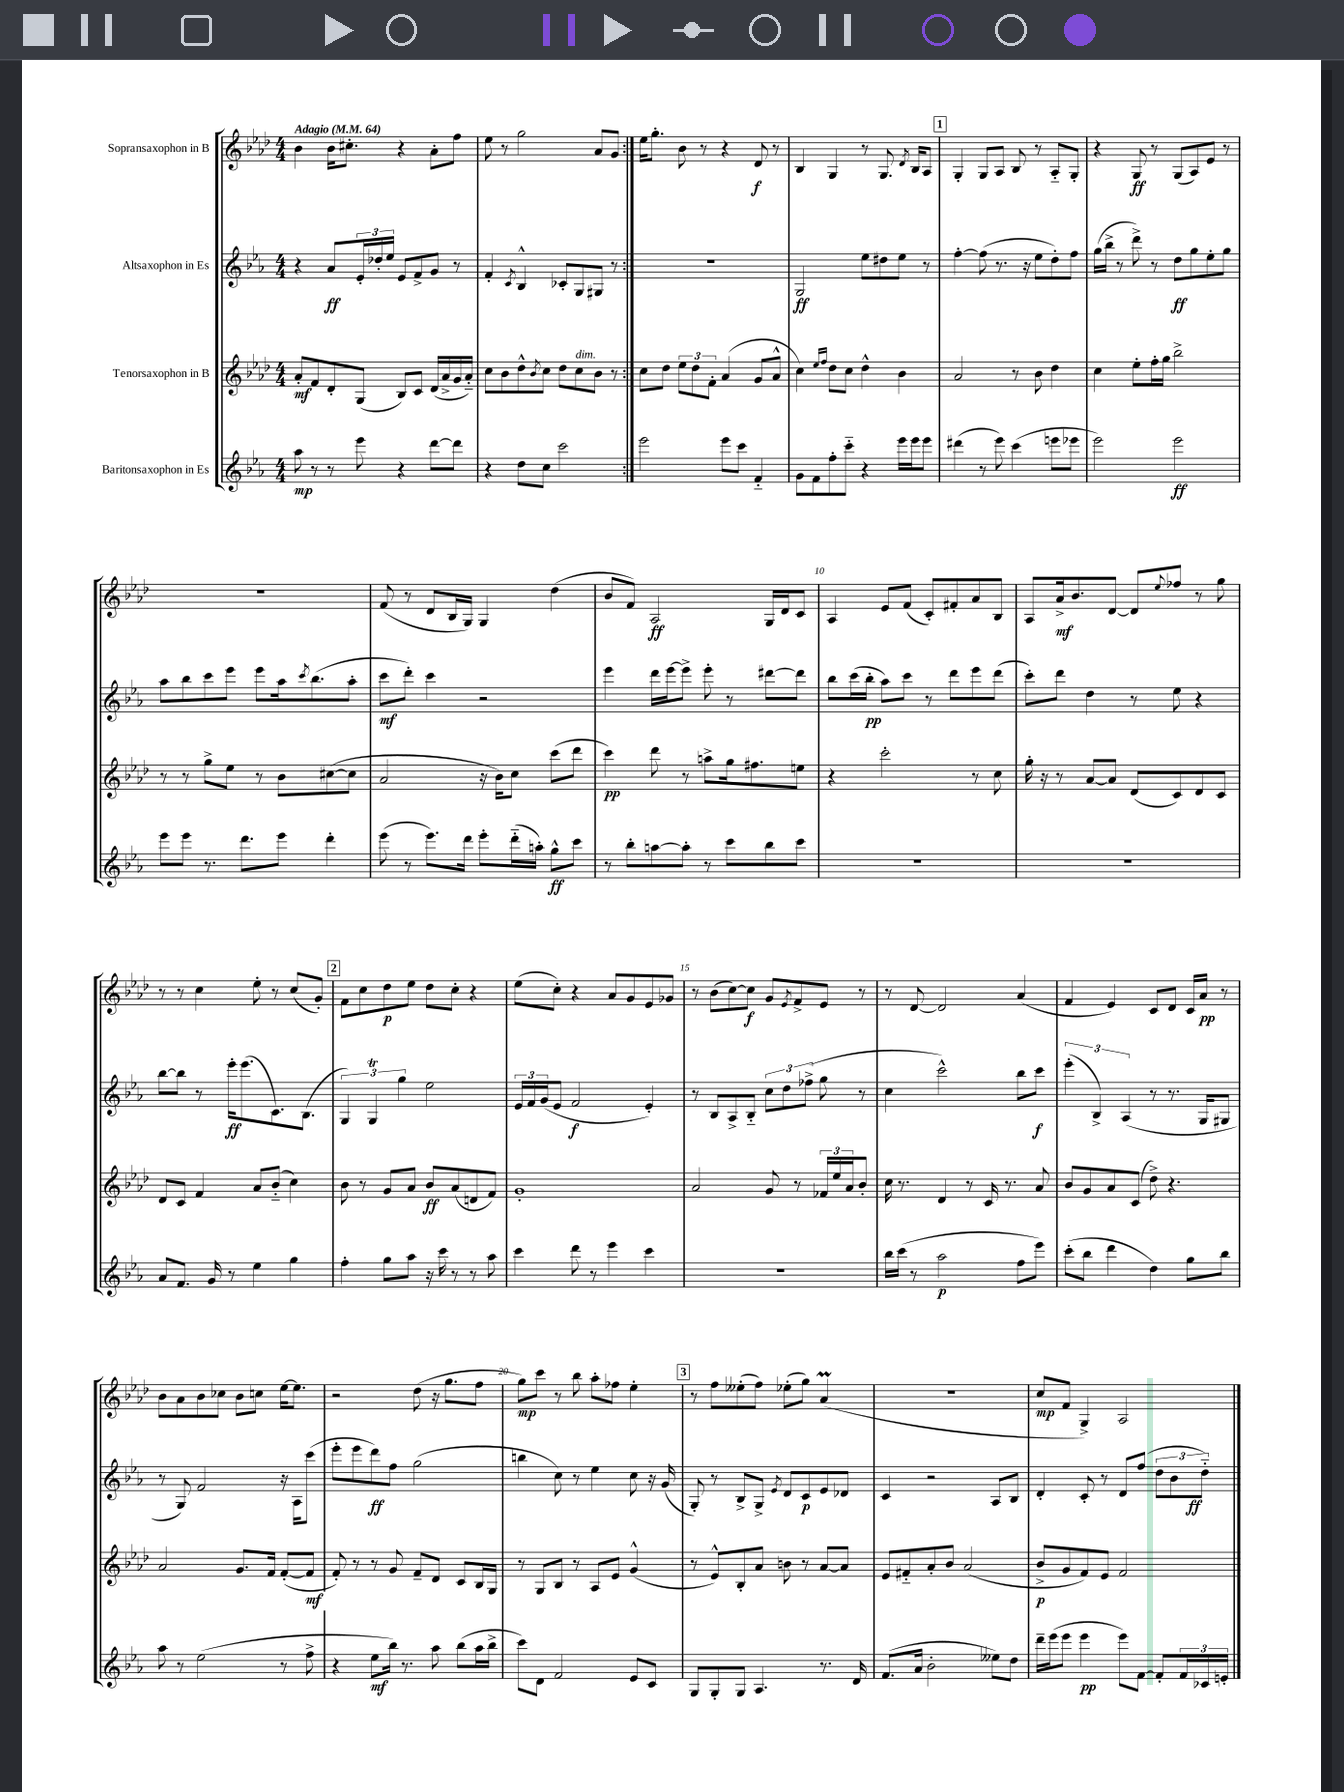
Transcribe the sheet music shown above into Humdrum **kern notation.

**kern	**kern	**kern	**kern
*staff4	*staff3	*staff2	*staff1
*clefG2	*clefG2	*clefG2	*clefG2
*k[b-e-a-]	*k[b-e-a-d-]	*k[b-e-a-]	*k[b-e-a-d-]
*M4/4	*M4/4	*M4/4	*M4/4
*MM64	*MM64	*MM64	*MM64
8aa-	8a-'	4r	4b-
8r	8f	.	.
8r	8d-'	8a-	16b-
.	.	.	8.cc#'
8eee-	(8G	24e-'	.
.	.	24dd-'	.
.	.	24ee-	.
4r	8B-)	8e-	4r
.	8c	8f^	.
[8ddd	(16d-	8g	8a-'
.	16a-^	.	.
8ddd]	16g	8r	8ff
.	16a-'~)	.	.
=	=	=	=
4r	8cc	4f'	8ee-
.	8b-	.	8r
.	.	8qc	.
8dd	8dd-^^	4B-^^	2gg
.	8qb-	.	.
8cc	8cc	.	.
2ccc	8dd-	8c-'	.
.	8cc	8G	.
.	8b-	8G#	8a-
.	8r	8r	8g
=:|!	=:|!	=:|!	=:|!
2eee-	8cc	1r	16ee-
.	.	.	8.gg'
.	8dd-	.	.
.	12ee-	.	8b-
.	12dd-	.	.
.	.	.	8r
.	12f'	.	.
8eee-	(4a-	.	4r
8ccc	.	.	.
4f'~	8g	.	8d-
.	8a-^^	.	8r
=	=	=	=
8g	4cc)	2G	4B-
8f	.	.	.
.	16qqee-	.	.
.	16qqff	.	.
8ff'	8dd-	.	4G
8ccc'~	8cc	.	.
4r	4dd-^^	8ee-	8r
.	.	8dd#	8.G
16eee-	4b-	8ee-	.
.	.	.	8qd-
16eee-	.	.	16B-
8eee-	.	8r	8A-
=	=	=	=
(4ddd#	2a-	[4ff'	4G'
8r	.	(8ff]	8G
8eee-)	.	8.r	8A-
(4ccc	8r	.	8B-
.	.	16r	.
.	8b-	8ee-	8r
8eee	4dd-	8dd')	8A-'~
8eee-	.	8ff	8G'
=	=	=	=
2eee-)	4cc	(16gg	4r
.	.	16bb-^	.
.	.	8r	.
.	8ee-'	8ddd^)	8G
.	16ff'	8r	8r
.	16gg	.	.
2eee-	2bb-^	8dd	(8G
.	.	8gg	8A-)
.	.	8ee-'	8e-
.	.	8gg	8r
=	=	=	=
8eee-	8r	8aa-	1r
8eee-	8r	8bb-	.
8.r	8gg^	8ccc	.
.	8ee-	8eee-	.
8.ddd	.	.	.
.	8r	8eee-	.
8eee-	8b-	16aa-	.
.	.	8qccc	.
.	.	(8.bb-	.
4ddd'	([8cc#	.	.
.	8cc#]	8aa-'	.
=	=	=	=
(8eee-	2a-	8ccc	(8f
8r	.	8ddd')	8r
8.eee-)	.	4ccc	8d-
.	.	.	16B-
16ddd	.	.	16G)
8eee-'	16r	2r	4G
.	16b-)	.	.
(16ddd'~	8cc	.	.
16aa')	.	.	.
8gg^^	(8ccc	.	(4dd-
8ccc	8ddd-	.	.
=	=	=	=
8r	4ccc)	4eee-	8b-
8bb-'	.	.	8f)
[8aa	8ddd-	16ddd	2A-
.	.	[16eee-	.
8aa']	8r	8eee-^]	.
8r	8aa^	8eee-'	.
8ccc	16gg	8r	.
.	8.ff#	.	.
8bb-	.	[8ddd#	16G
.	.	.	16d-
8ccc	8ee	8ddd#]	8c
=	=	=	=
1r	4r	8bb-	4A-
.	.	(16ccc	.
.	.	16bb-'	.
.	2ccc'	8aa-)	8e-
.	.	8ccc	(8f
.	.	8r	8c')
.	.	8ddd	8f#'
.	8r	8eee-	8a-
.	8cc	(8ddd	8B-
=	=	=	=
1r	16gg'	8ccc')	8A-
.	16r	.	.
.	8r	8ddd	16a-^
.	.	.	8.b-
.	[8a-	4dd	.
.	8a-]	.	[8d-
.	(8d-	8r	8d-]
.	.	.	8qqee-
.	8c)	8ee-	8ff-
.	8d-	4r	8r
.	8c	.	8gg
=	=	=	=
8a-	8d-	[8bb-	8r
8.f	8c	8bb-]	8r
.	4f	8r	4cc
16g	.	.	.
8r	.	16eee-'	.
.	.	(8.eee-	.
4ee-	8a-	.	8ee-'
.	(8b-'~	8.c)	8r
4gg	4cc)	.	(8cc
.	.	(8.B-	.
.	.	.	8g')
=	=	=	=
4ff'	8b-	6G)	8f
.	8r	.	8cc
.	.	6G	.
8gg	8g	.	8dd-
.	.	6gg	.
8aa-	8a-	.	8ee-
16r	8b-	2ee-	8dd-
16ccc	.	.	.
8r	(8a-	.	8cc'
8r	8d	.	4r
8aa-	8f)	.	.
=	=	=	=
4ccc	1g'	24e-	(8ee-
.	.	24f	.
.	.	(24g	.
.	.	8e-	8cc')
8ddd	.	2f	4r
8r	.	.	.
4eee-	.	.	8a-
.	.	.	8g
4ccc	.	4e-')	8e-
.	.	.	8g-
=	=	=	=
1r	2a-	8r	8r
.	.	8B-	(8b-
.	.	8A-^	[8cc)
.	.	8B-'~	8cc]
.	8g	12cc	8g
.	.	12dd	.
.	.	.	8qe-
.	8r	.	8f^
.	.	(12ff-^	.
.	24f-	8gg	8e-
.	24ee-	.	.
.	24a-	.	.
.	8b-'	8r	8r
=	=	=	=
16bb-	16cc	4cc	8r
(16ccc	8.r	.	.
8r	.	.	[8d-
2aa-	4d-	2ccc^^)	2d-]
.	8r	.	.
.	16c	.	.
.	8.r	.	.
8ff	.	8bb-	(4a-
8eee-)	8a-	8ccc	.
=	=	=	=
(8ccc'	8b-	(6eee-'	4f
8bb-	8g	.	.
.	.	6B-^)	.
4ddd	8a-	.	4e-)
.	.	(6A-	.
.	(8c	.	.
4dd)	8dd-^)	8r	8c
.	4.r	8.r	8d-
8gg	.	.	16c
.	.	16G	16a-
8bb-	.	8G#	8r
=	=	=	=
8aa-	2a-	8r	8b-
8r	.	8G)	8a-
(2ee-	.	2f	8b-
.	.	.	8cc-
.	8.g	.	8b-
.	.	.	8cc
.	16f	.	.
8r	([8f'	16r	[16ee-
.	.	16A-	8.ee-]
8ff^	8f]	(8ccc	.
=	=	=	=
4r	8f')	8eee-'	2r
.	8r	8eee-	.
8ee-	8r	8ddd)	.
16bb-)	8g	8ff	.
8.r	.	.	.
.	8f~	(2gg	(8dd-
8aa-	8d-	.	16r
.	.	.	8.gg
(8bb-	8c	.	.
16aa-	16B-	.	8ff
16bb-^	16G	.	.
=	=	=	=
8ccc)	8r	4bb	8gg)
8d	8G	.	8ccc
2f	8B-	8cc)	8r
.	8r	8r	8bb-
.	8A-	4ee-	8aa-'
.	8e-	.	8ff-
8e-	(4g^^	8cc	4ee-'
8c	.	16r	.
.	.	(16g	.
=	=	=	=
8G	8r	8G')	8r
8G'	8e-^^)	8r	8ff
8G	8B-'	8B-^	(8ee--'
4.A-	8a-	8G^	8ff)
.	.	8qe-	.
.	8b	8d	(8ee-'
.	8r	8c	8gg)
8.r	[8a-	8e-	(4a-
.	8a-]	8d-	.
16d	.	.	.
=	=	=	=
(8.f	8e-	4c	1r
.	8f#'~	.	.
16a-	.	.	.
2b-'	8a-'	2r	.
.	8b-	.	.
.	(2a-	.	.
8ee--)	.	8A-	.
8dd	.	8B-	.
=	=	=	=
16ddd~	8b-^	4d'	8cc
(16eee-	.	.	.
8eee-	8g	.	8f
4eee-	8f)	8c'	4G^)
.	8e-	8r	.
8eee-)	2f	8d	2A-
[8f	.	(8ff	.
8f']	.	12dd	.
.	.	12b-	.
24f	.	.	.
24c-	.	12dd'~)	.
24e'	.	.	.
==	==	==	==
*-	*-	*-	*-
